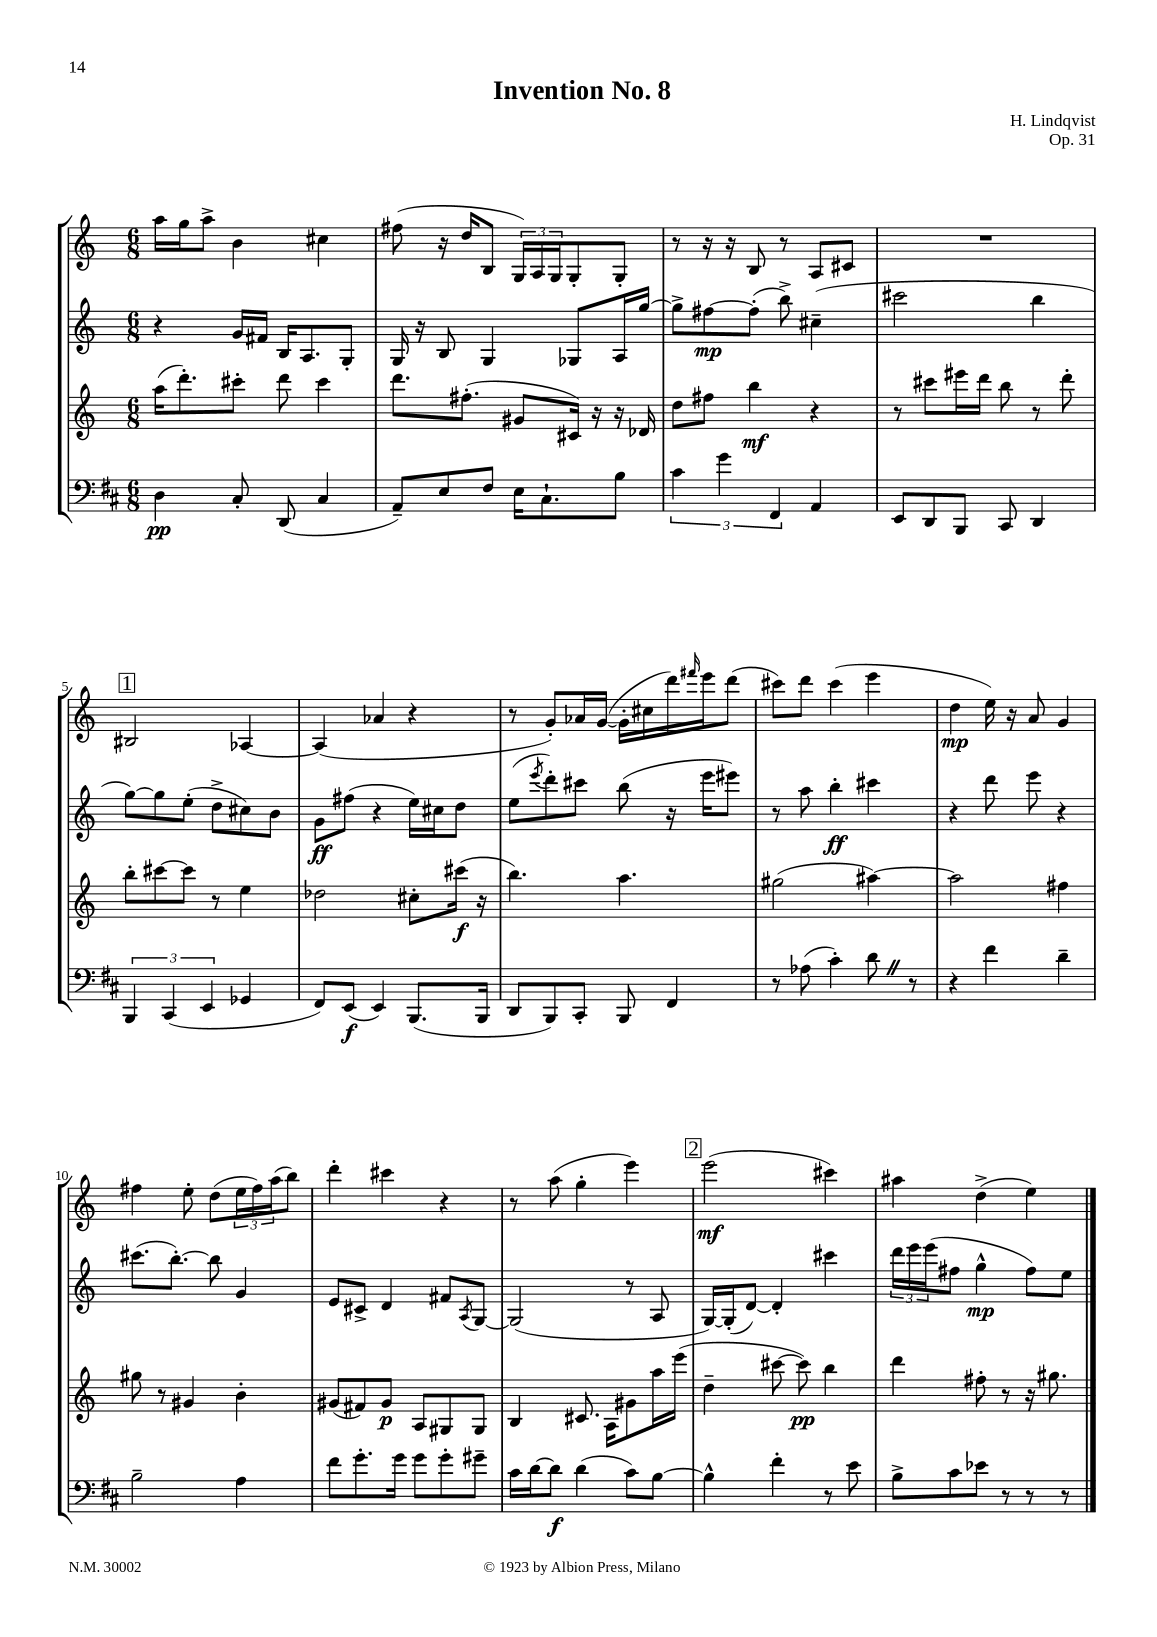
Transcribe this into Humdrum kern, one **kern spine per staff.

**kern	**dynam	**kern	**dynam	**kern	**dynam	**kern	**dynam
*part4	*part4	*part3	*part3	*part2	*part2	*part1	*part1
*staff4	*staff4	*staff3	*staff3	*staff2	*staff2	*staff1	*staff1
*clefF4	*	*clefG2	*	*clefG2	*	*clefG2	*
*k[f#c#]	*	*k[]	*	*k[]	*	*k[]	*
*M6/8	*	*M6/8	*	*M6/8	*	*M6/8	*
=1	=1	=1	=1	=1	=1	=1	=1
4D\	pp	(16aa\KL	.	4r	.	16aa\LL	.
.	.	8.ddd'\)	.	.	.	16gg\J	.
.	.	.	.	.	.	8aa^\J	.
8C#'/	.	8ccc#X'\J	.	16g/LL	.	4b\	.
.	.	.	.	16f#X/JJ	.	.	.
(8DD/	.	8ddd\	.	16B/KL	.	.	.
.	.	.	.	8.A/	.	.	.
4C#/	.	4ccc#\	.	.	.	4cc#X\	.
.	.	.	.	8G'/J	.	.	.
=2	=2	=2	=2	=2	=2	=2	=2
8AA~/L)	.	8.ddd\L	.	16G/	.	(8ff#X\	.
.	.	.	.	16r	.	.	.
8E/	.	.	.	8B/	.	16r	.
.	.	(8.ff#X'\J	.	.	.	16dd/KL	.
8F#/J	.	.	.	4G/	.	8B/J	.
16E\KL	.	8g#X/L	.	.	.	24G/LL)	.
.	.	.	.	.	.	24A/	.
8.C#`\	.	.	.	.	.	.	.
.	.	.	.	.	.	24G/J	.
.	.	16c#X/Jk)	.	8G-X/L	.	8G'/	.
.	.	16r	.	.	.	.	.
8B\J	.	16r	.	16A/L	.	8G'/J	.
.	.	16d-X/	.	[16gg/JJ	.	.	.
=3	=3	=3	=3	=3	=3	=3	=3
6c#\	.	8dd\L	.	8gg^\L]	.	8r	.
.	.	8ff#X\J	.	[8ff#X\	mp	16r	.
6g\	.	.	.	.	.	.	.
.	.	.	.	.	.	16r	.
.	.	4bb\	mf	(8ff#'\J]	.	8B/	.
6FF#/	.	.	.	.	.	.	.
.	.	.	.	8bb^\)	.	8r	.
4AA/	.	4r	.	(4cc#X~\	.	8A/L	.
.	.	.	.	.	.	8c#X/J	.
=4	=4	=4	=4	=4	=4	=4	=4
8EE/L	.	8r	.	2ccc#X\	.	2.r	.
8DD/	.	8ccc#X\L	.	.	.	.	.
8BBB/J	.	16eee#X\L	.	.	.	.	.
.	.	16ddd\JJ	.	.	.	.	.
8CC#/	.	8bb\	.	.	.	.	.
4DD/	.	8r	.	4bb\	.	.	.
.	.	8ddd'\	.	.	.	.	.
!!LO:LB:g=z
!!LO:REH:place=s1:t=1
=5	=5	=5	=5	=5	=5	=5	=5
6BBB/	.	8bb'\L	.	[8gg\L)	.	2B#X/	.
.	.	[8ccc#X\	.	8gg\]	.	.	.
(6CC#/	.	.	.	.	.	.	.
.	.	8ccc#\J]	.	(8ee'\J	.	.	.
6EE/	.	.	.	.	.	.	.
.	.	8r	.	8dd^\L	.	.	.
4GG-X/	.	4ee\	.	8cc#X\)	.	[4A-X/	.
.	.	.	.	8b\J	.	.	.
=6	=6	=6	=6	=6	=6	=6	=6
8FF#/L)	.	2dd-X\	.	8g\L	ff	(4A-/]	.
(8EE/J	f	.	.	(8ff#X\J	.	.	.
4EE/)	.	.	.	4r	.	4a-X/	.
(8.BBB/L	.	8cc#X'\L	.	16ee\LL)	.	4r	.
.	.	.	.	16cc#X\J	.	.	.
.	.	(16ccc#X\Jk	f	8dd\J	.	.	.
16BBB/Jk	.	16r	.	.	.	.	.
=7	=7	=7	=7	=7	=7	=7	=7
8DD/L	.	4.bb\)	.	(8ee\L	.	8r	.
.	.	.	.	8qeee/	.	.	.
8BBB/)	.	.	.	8ddd'\)	.	8g'/L)	.
8CC#'/J	.	.	.	8ccc#X\J	.	16a-X/L	.
.	.	.	.	.	.	([16g/JJ	.
8BBB/	.	4.aa\	.	(8bb\	.	16g'\LL]	.
.	.	.	.	.	.	16cc#X\	.
4FF#/	.	.	.	16r	.	16ddd\)	.
.	.	.	.	.	.	16qqfff#X/	.
.	.	.	.	16eee\KL	.	16eee\J	.
.	.	.	.	8eee#X\J)	.	(8ddd\J	.
=8	=8	=8	=8	=8	=8	=8	=8
8r	.	(2gg#X\	.	8r	.	8ccc#X\L)	.
(8A-X\	.	.	.	8aa\	.	8ddd\J	.
4c#'\)	.	.	.	4bb'\	ff	(4ccc#\	.
8dZ\	.	[4aa#X\)	.	4ccc#X\	.	4eee\	.
8r	.	.	.	.	.	.	.
=9	=9	=9	=9	=9	=9	=9	=9
4r	.	2aa#\]	.	4r	.	4dd\	mp
4f#\	.	.	.	8ddd\	.	16ee\)	.
.	.	.	.	.	.	16r	.
.	.	.	.	8eee\	.	8a/	.
4d~\	.	4ff#X\	.	4r	.	4g/	.
!!LO:LB:g=z
=10	=10	=10	=10	=10	=10	=10	=10
2B~\	.	8gg#X\	.	(8.ccc#X\L	.	4ff#X\	.
.	.	8r	.	.	.	.	.
.	.	.	.	[8.bb'\J)	.	.	.
.	.	4g#X/	.	.	.	8ee'\	.
.	.	.	.	8bb\]	.	(8dd\L	.
4A\	.	4b'\	.	4g/	.	24ee\L	.
.	.	.	.	.	.	24ff#\)	.
.	.	.	.	.	.	(24aa\J	.
.	.	.	.	.	.	8bb\J)	.
=11	=11	=11	=11	=11	=11	=11	=11
8f#\L	.	(8g#X/L	.	8e/L	.	4ddd'\	.
8.g'\	.	8f#X/)	.	8c#X^/J	.	.	.
.	.	8g#/J	p	4d/	.	4ccc#X\	.
16g\Jk	.	.	.	.	.	.	.
8g\L	.	8A/L	.	.	.	.	.
8g'\	.	8G#X/	.	8f#X/L	.	4r	.
.	.	.	.	8qA/	.	.	.
8g#X~\J	.	8G#/J	.	[8G/J	.	.	.
=12	=12	=12	=12	=12	=12	=12	=12
16c#\LL	.	4B/	.	(2G/]	.	8r	.
[16d\J	.	.	.	.	.	.	.
8d\J]	f	.	.	.	.	(8aa\	.
(4d\	.	8.c#X/	.	.	.	4gg'\	.
.	.	16A\KL	.	.	.	.	.
8c#\L)	.	8g#X\	.	8r	.	4eee\)	.
[8B\J	.	16aa\L	.	8A/	.	.	.
.	.	(16eee\JJ	.	.	.	.	.
!!LO:REH:place=s1:t=2
=13	=13	=13	=13	=13	=13	=13	=13
4B^^\]	.	4dd~\	.	[16G/LL)	.	(2eee\	mf
.	.	.	.	(16G'/J]	.	.	.
.	.	.	.	[8d/J)	.	.	.
4f#'\	.	[8ccc#X\	.	4d'/]	.	.	.
.	.	8ccc#\])	pp	.	.	.	.
8r	.	4bb\	.	4ccc#X\	.	4ccc#X\)	.
8e\	.	.	.	.	.	.	.
=14	=14	=14	=14	=14	=14	=14	=14
8B^\L	.	4ddd\	.	24ddd\LL	.	4aa#X\	.
.	.	.	.	24eee\	.	.	.
.	.	.	.	(24eee\J	.	.	.
8c#\	.	.	.	8ff#X\J	.	.	.
8e-X\J	.	8ff#X'\	.	4gg^^\	mp	(4dd^\	.
8r	.	8r	.	.	.	.	.
8r	.	16r	.	8ff#\L)	.	4ee\)	.
.	.	8.gg#X\	.	.	.	.	.
8r	.	.	.	8ee\J	.	.	.
==	==	==	==	==	==	==	==
*-	*-	*-	*-	*-	*-	*-	*-
